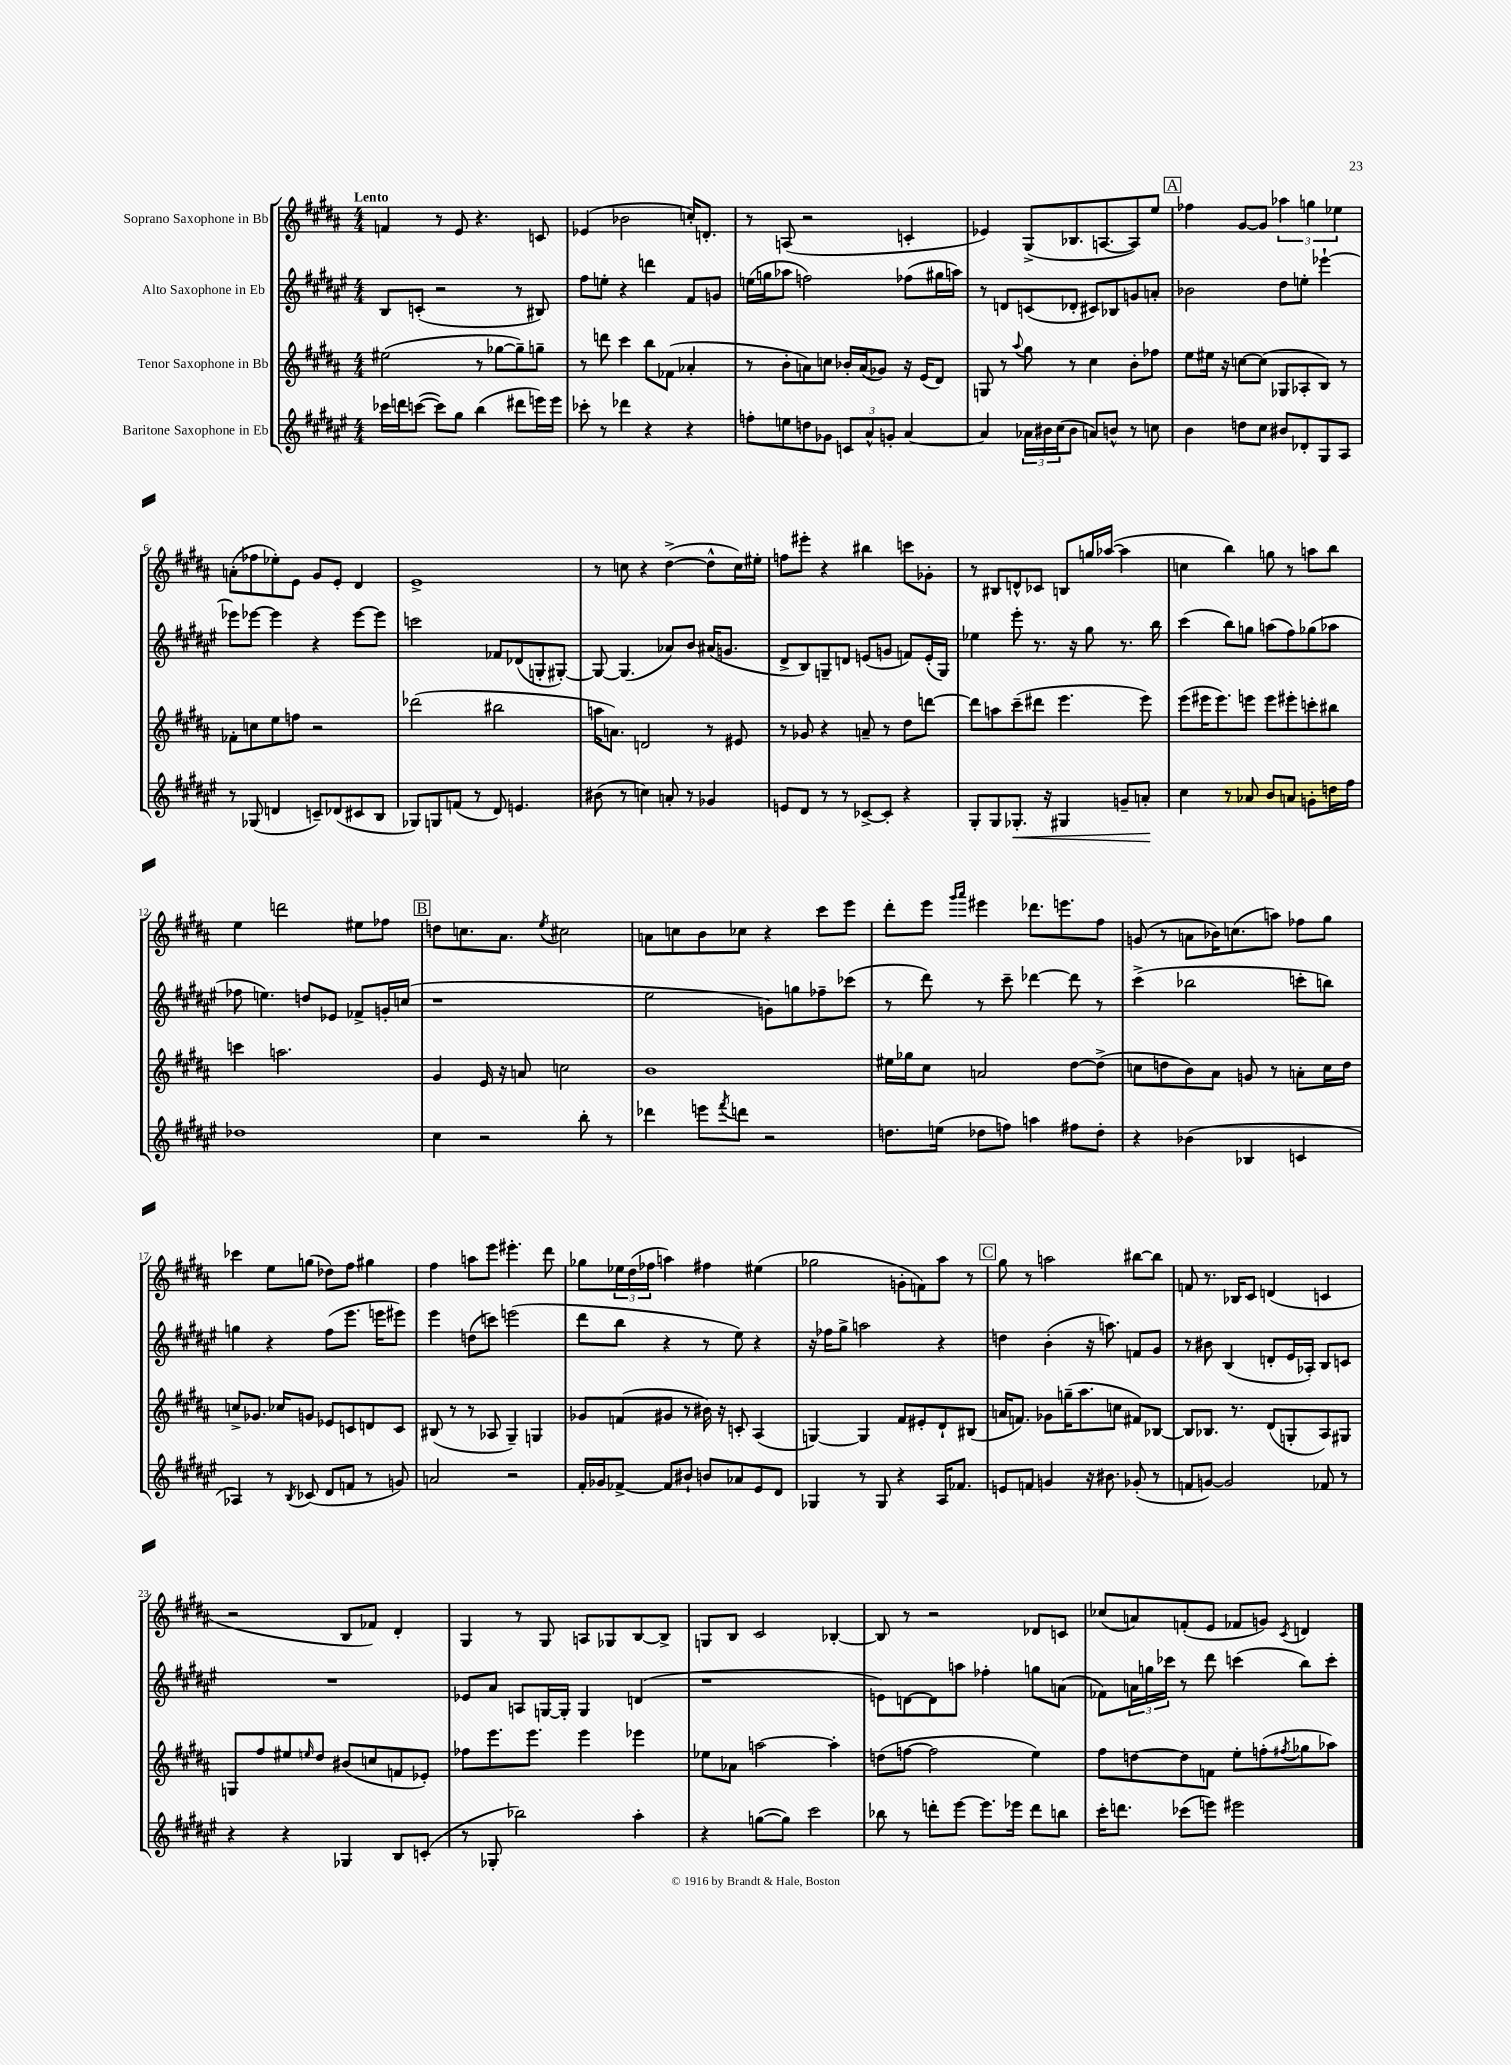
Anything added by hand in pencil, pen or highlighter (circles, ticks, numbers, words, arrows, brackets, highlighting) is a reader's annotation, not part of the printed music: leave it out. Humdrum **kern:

**kern	**kern	**kern	**kern
*staff4	*staff3	*staff2	*staff1
*clefG2	*clefG2	*clefG2	*clefG2
*k[f#c#g#d#a#e#]	*k[f#c#g#d#a#]	*k[f#c#g#d#a#e#]	*k[f#c#g#d#a#]
*M4/4	*M4/4	*M4/4	*M4/4
16ccc-	(2ee#	8B	4f
16ddd	.	.	.
([8ccc	.	(8c'	.
8ccc])	.	2r	8r
8gg#	.	.	8e
(4bb	8r	.	4.r
.	[8gg-	.	.
8ddd#	8gg-~])	8r	.
16eee)	8gg~	8B#)	8c
16eee	.	.	.
=	=	=	=
8ccc-'	8r	8ff#	(4e-
8r	8ddd	8ee'	.
4ddd-	4ccc#	4r	2b-
4r	8bb	4ddd	.
.	(8f-	.	.
4r	4a-'	8f#	16cc')
.	.	.	8.d'
.	.	8g	.
=	=	=	=
8ff'	8r	(16ee	8r
.	.	16gg	.
8ee	8b'	8aa-	(8A
8dd	8a)	2ff)	2r
8g-	8cc	.	.
12c	16b-'	.	.
.	(16a	.	.
12a#^^	.	.	.
.	8g-)	.	.
12g'	.	.	.
[4a#	16r	(8ff-	4c'
.	(16e	.	.
.	8d#)	16gg#	.
.	.	16aa)	.
=	=	=	=
4a#]	8G	8r	4e-)
.	8r	8d	.
.	8qqaa#	.	.
24a-	8gg#	(8c	(8G#^
24b#	.	.	.
(24cc#	.	.	.
8b#	8r	8d-'	8.B-
8a)	4cc#	8c#)	.
.	.	.	[8.A
8b^^	.	8B-	.
8r	8b'	8g	8A])
8cc	8ff-	8a'	8ee
=	=	=	=
4b	8ee	2b-	4ff-
.	16ee#	.	.
.	16r	.	.
8dd	[8cc	.	[8g#
8cc#	(8cc]	.	8g#]
8b#	8G-	8dd#	6aa-
8d-'	8A-'	8ee'	.
.	.	.	6gg
8G#	8B)	[4eee-`	.
.	.	.	6ee-
8A#	8r	.	.
=	=	=	=
8r	8f-'	8eee-]	(8a'
(8G-	8cc	[8eee-	8ff-
4d	8ee	4eee-]	8ee-')
.	8ff	.	8e
8c~)	2r	4r	8g#
(8d-	.	.	8e'
8c#	.	[8eee-	4d#
8B	.	8eee-]	.
=	=	=	=
8G-)	(2ddd-	2ccc	1e^
8G	.	.	.
(8f	.	.	.
8r	.	.	.
8d#)	2bb#	8f-	.
4.e	.	(8d-	.
.	.	8G'	.
.	.	[8G#')	.
=	=	=	=
(8b#	16aa	8G#_	8r
.	8.a)	.	.
8r	.	(4.G#]	8cc
4cc)	2d	.	4r
8a'	.	8a-)	([4dd#^
8r	.	8b	.
4g-	8r	(16a#	8dd#^^]
.	.	8.g	.
.	8e#	.	16cc)
.	.	.	16ee#'
=	=	=	=
8e	8r	8d#^	8ff
8d#	8g-	8B)	8eee#'
8r	4r	8G~	4r
8r	.	8d	.
[8c-^	8a~	(8e	4bb#
8c-']	8r	8g	.
4r	8dd#	8f)	8ccc
.	[8ddd	(16e'	8g-'
.	.	16G)	.
=	=	=	=
8G#'	8ddd]	4ee-	8r
8G#	8aa	.	8B#
8.G-'	(8ccc#~	8eee#'	8d^^
.	8ddd#	8.r	8c-
16r	.	.	.
4G#	4.eee	.	8B
.	.	16r	.
.	.	8gg#	16gg
.	.	.	([16aa-
8g~	.	8.r	4aa-]
8a'	8eee)	.	.
.	.	16bb	.
=	=	=	=
4cc#	(8eee	(4ccc#	4cc
.	16eee#	.	.
.	8.eee#)	.	.
8r	.	8bb)	4bb)
8a-	8eee	8gg	.
8b	8eee	(8aa	8gg
8a	8eee#'	8ff#)	8r
8g'	8ccc'	(8gg-	8aa
16dd	8bb#	8aa-	8bb
16ff#	.	.	.
=	=	=	=
1dd-	4ccc	8ff-	4ee
.	.	4.ee)	.
.	2.aa	.	2ddd
.	.	8dd	.
.	.	8e-	.
.	.	8f-^	8ee#
.	.	16g'	8ff-
.	.	(16cc	.
=	=	=	=
4cc#	4g#	1r	8dd
.	.	.	8.cc
2r	16e	.	.
.	16r	.	8.a#
.	8a	.	.
.	.	.	8qee
.	2cc	.	2cc#
8bb'	.	.	.
8r	.	.	.
=	=	=	=
4ddd-	1b	2ee#	8a
.	.	.	8cc
8eee	.	.	8b
8qfff#	.	.	.
8ddd	.	.	8cc-
2r	.	8g)	4r
.	.	8gg	.
.	.	8ff-~	8ccc#
.	.	(8ccc-	8eee
=	=	=	=
8.dd	16ee#	8r	8ddd#'
.	16gg-	.	.
.	8cc#	8ddd#)	8eee
(16ee	.	.	.
.	.	.	16qqggg#
.	.	.	16qqaaa#
8dd-	2a	8r	4eee#
8ff)	.	8ccc#~	.
4aa	.	[4ddd-	8.ddd-
.	.	.	8.eee
8ff#	[8dd#	8ddd-]	.
8dd-'	(8dd#^]	8r	8ff#
=	=	=	=
4r	8cc	(4ccc#^	(8g
.	8dd	.	8r
(4b-	8b)	2bb-	8a
.	8a#	.	16b-)
.	.	.	(8.cc
4B-	8g	.	.
.	8r	.	8aa)
4c	8a'	8ccc'	8ff-
.	16cc	8bb)	8gg#
.	16dd	.	.
=	=	=	=
4A-)	8cc^	4gg	4ccc-
.	8.g-	.	.
8r	.	4r	8ee
.	16cc-	.	.
8qB	.	.	.
(8c-	8g	.	(8gg
8d#	8e-	(8ff#	8dd-)
8f	8c	8.eee#	8ff#
8r	8d	.	4gg#
.	.	16eee	.
8g)	8c	8eee#)	.
=	=	=	=
2a	(8B#	4eee#	4ff#
.	8r	.	.
.	8r	(8dd	8aa
.	8A-	8ccc)	8eee
2r	4G#~)	(2eee	4.eee#'
.	4G	.	.
.	.	.	8ddd#
=	=	=	=
16f#'	8g-	8ddd#	8gg-
16g-	.	.	.
[8f-^	(8f	8bb	24ee-
.	.	.	(24dd#
.	.	.	24ff-
8f-]	8g#	4r	4aa)
8b#`	8r	.	.
8b	16b#)	8r	4ff#
.	16r	.	.
8a-	8c'	8ee#)	.
8e#	(4A#	4r	(4ee#
8d#	.	.	.
=	=	=	=
4G-	[4G)	16r	2gg-
.	.	16ff-	.
.	.	8gg#^	.
8r	4G]	2aa	.
8G-	.	.	.
4r	8f#	.	8g'
.	8e#'	.	8f)
16A#	8d#`	4r	8aa#
8.f-	.	.	.
.	(8B#	.	8r
=	=	=	=
8e	16a	4dd	8gg#
.	8.f)	.	.
8f	.	.	8r
4g	8g-	(4b'	2aa
.	(16gg~	.	.
.	8.aa#	.	.
16r	.	16r	.
8.b#	.	8.aa)	.
.	8cc	.	.
(8g-'	8f#)	8f	[8bb#
8r	[8B-	8g#	8bb#]
=	=	=	=
8f	8B-]	8r	8f
[8g)	8.B-	8b#	8.r
2g]	.	(4B	.
.	8.r	.	16B-
.	.	.	8c#
.	(8d#	8d'	(4d
.	8G'	16e#	.
.	.	16A-')	.
8f-	8A#)	8B	4c
8r	8G#	8c	.
=	=	=	=
4r	8G	1r	2r
.	8ff#	.	.
4r	8ee#	.	.
.	16qqee	.	.
.	8dd#	.	.
4G-	(8b#	.	8B
.	8cc	.	8f-)
8B	8f	.	4d#'
(8c'	8e-')	.	.
=	=	=	=
8r	8ff-	8e-	4G#
8G-'	8.eee	8a#	.
2bb-)	.	8A	8r
.	8.eee	.	.
.	.	[16G	8G#
.	.	16G']	.
.	4eee	4G	8A
.	.	.	8G-
4aa#'	4eee-	(4d	[8B
.	.	.	8B^]
=	=	=	=
4r	8ee-	1r	8G
.	8a-	.	8B
([8gg	[2aa	.	2c#
8gg])	.	.	.
2ccc#	.	.	.
.	4aa']	.	[4B-'
=	=	=	=
8bb-	(8dd	8e)	8B-]
8r	[8ff	[8d	8r
8ddd'	2ff]	8d]	2r
[8eee#	.	8aa	.
8.eee#]	.	4ff-'	.
16eee-	.	.	.
8ddd	4ee)	8gg	8d-
8bb	.	(8a	8c
=	=	=	=
16ccc#'	8ff#	8f-)	(8cc-
8.ddd	.	.	.
.	[8dd	24a	8a)
.	.	24gg	.
.	.	24ccc-	.
(8ccc-	8dd]	8r	(8f'
8eee)	8f	8ddd#	8e
2eee#	8ee'	(4ccc	8f-
.	(8ff'	.	8g)
.	8qff#	.	8qc#
.	8gg-	8bb)	4d
.	8aa-)	8ccc'	.
==	==	==	==
*-	*-	*-	*-
